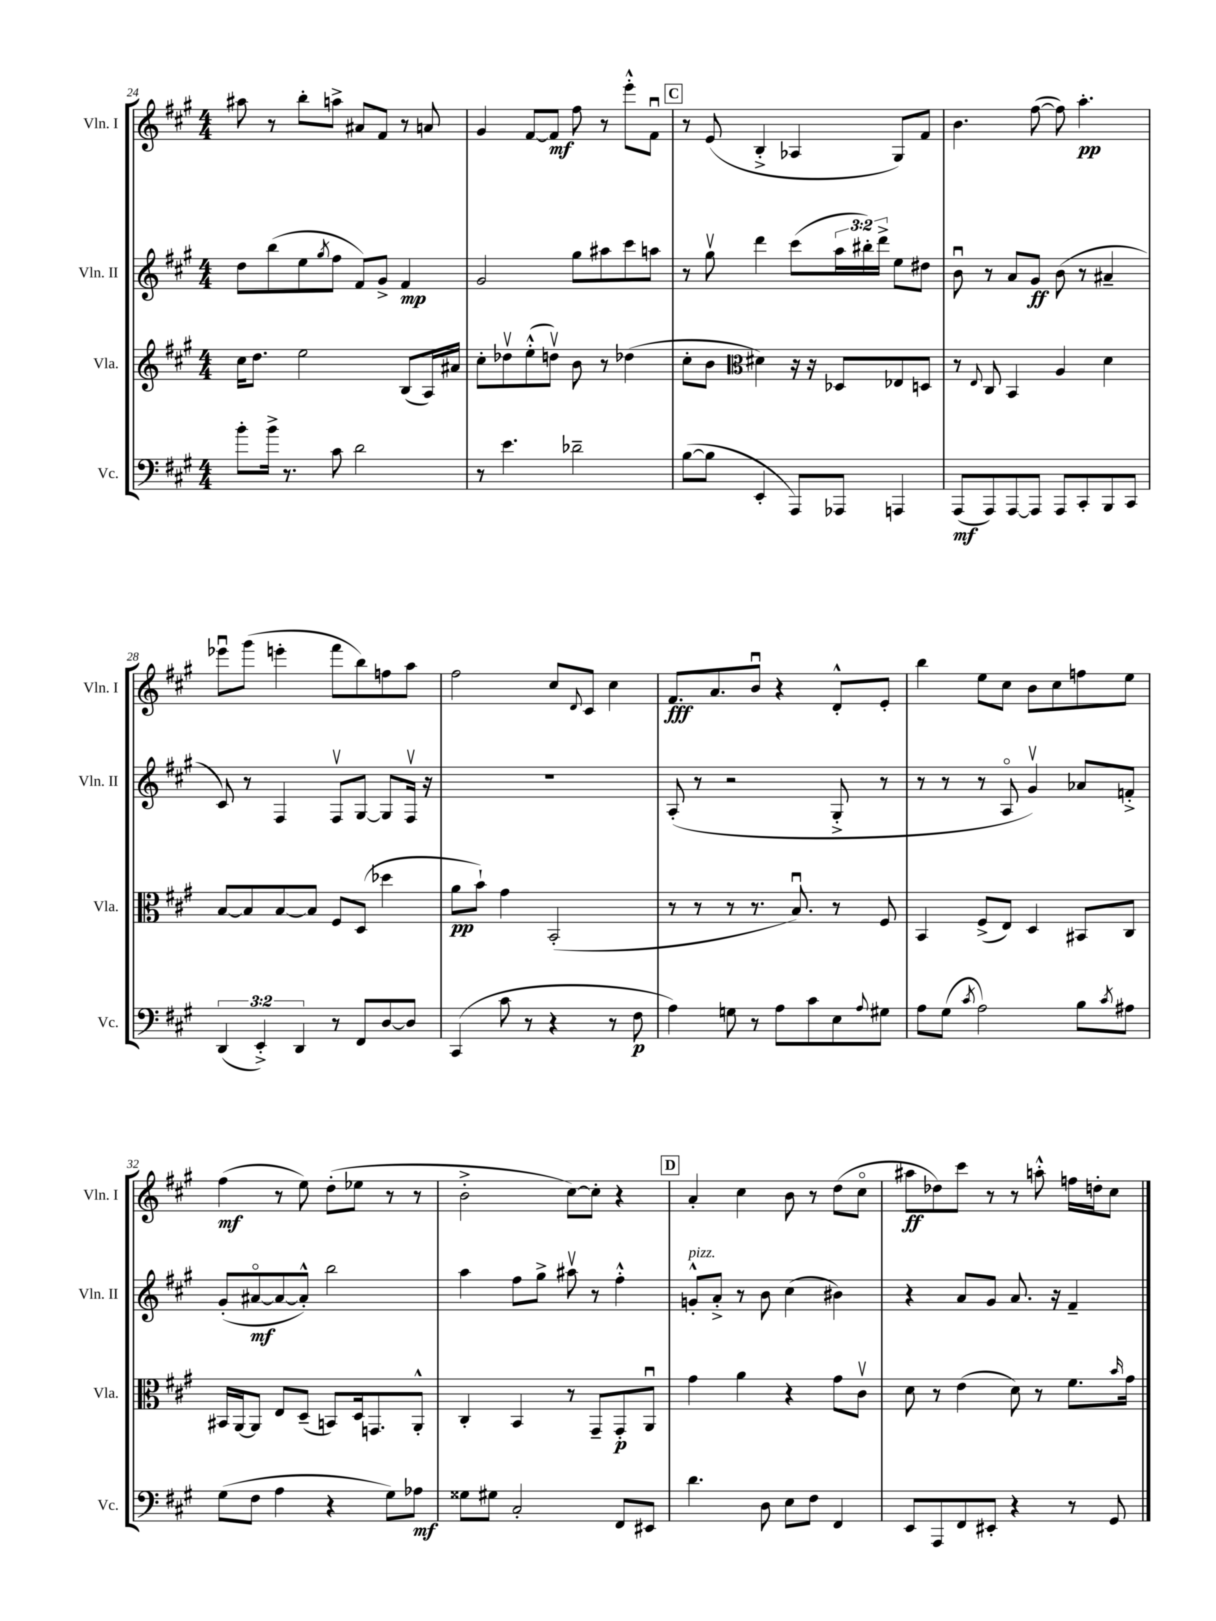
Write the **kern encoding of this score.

**kern	**kern	**kern	**kern
*staff4	*staff3	*staff2	*staff1
*clefF4	*clefG2	*clefG2	*clefG2
*k[f#c#g#]	*k[f#c#g#]	*k[f#c#g#]	*k[f#c#g#]
*M4/4	*M4/4	*M4/4	*M4/4
8b'\L	16cc#\LK	8dd\L	8aa#\
.	8.dd\J	.	.
16b^\Jk	.	(8bb\	8r
8.r	.	.	.
.	2ee\	8ee\	8bb'\L
.	.	8qgg#/	.
8c#\	.	8ff#\J	8aa^\J
2d\	.	8f#/L)	8a#/L
.	.	8g#^/J	8f#/J
.	(8B/L	4f#/	8r
.	16A/L)	.	8a/
.	16a#/JJ	.	.
=	=	=	=
8r	8cc#'\L	2g#/	4g#/
4.e\	8dd-v\	.	.
.	(8ee'^^\	.	[8f#/L
.	8ddv\J)	.	8f#/]J
2d-~\	8b\	8gg#\L	8ff#\
.	8r	8aa#\	8r
.	(4dd-\	8ccc#\	8eee'^^\L
.	.	8aa\J	8f#u\J
=	=	=	=
([8B\L	8cc#'\L	8r	8r
8B\]J	8b\J	8gg#v\	(8e/
*	*clefC3	*	*
4EE'/	4d#\)	4ddd\	4B'^/
8AAA/L)	16r	(8ccc#\L	4A-/
.	16r	.	.
8AAA-/J	8D-/L	24aa\L	.
.	.	24bb#'\)	.
.	.	24ddd^\JJ	.
4AAA/	8E-/	8ee\L	8G#/L)
.	8D/J	8dd#\J	8f#/J
=	=	=	=
(8AAA/L	8r	8bu\	4.b\
.	8qqE/	.	.
8AAA/)	8C#/	8r	.
[8AAA/	4BB/	8a/L	.
8AAA/]J	.	8g#/J	([8ff#\
8AAA/L	4A/	(8b\	8ff#\])
8CC#'/	.	8r	4.aa'\
8BBB/	4d\	4a#~/	.
8CC#/J	.	.	.
=	=	=	=
(6DD/	[8B/L	8c#/)	8eee-u\L
.	8B/]	8r	(8ggg#\J
6EE'^/)	.	.	.
.	[8B/	4F#/	4eee'\
6DD/	.	.	.
.	8B/]J	.	.
8r	8F#/L	8F#v/L	8fff#\L
8FF#/L	(8D/J	[8G#/J	8bb\)
[8D/	4dd-\	8G#/]L	8ff\
8D/]J	.	16F#v/Jk	8aa\J
.	.	16r	.
=	=	=	=
(4CC#/	8a\L	1r	2ff#\
.	8b`\J)	.	.
8c#\	4g#\	.	.
8r	.	.	.
4r	(2BB'/	.	8cc#/L
.	.	.	8qqd/
.	.	.	8c#/J
8r	.	.	4cc#\
8F#\	.	.	.
=	=	=	=
4A\)	8r	(8A'/	8.f#/L
.	8r	8r	.
.	.	.	8.a/
8G\	8r	2r	.
8r	8.r	.	8bu/J
8A\L	.	.	4r
.	8.Bu/)	.	.
8c#\	.	.	.
8E\	8r	8G#'^/	8d'^^/L
8qqA/	.	.	.
8G#\J	8F#/	8r	8e'/J
=	=	=	=
8A\L	4BB/	8r	4bb\
(8G#\J	.	8r	.
8qc#/	.	.	.
2A\)	(8F#^/L	8r	8ee\L
.	8E/J)	8Ao/	8cc#\J
.	4D/	4g#v/)	8b\L
.	.	.	8cc#\
8B\L	8BB#/L	8a-/L	8ff\
8qc#/	.	.	.
8A#\J	8C#/J	8f'^/J	8ee\J
=	=	=	=
(8G#\L	16BB#/LL	(8g#'/L	(4ff#\
.	[16AA/J	.	.
8F#\J	8AA/]J	[8a#o/	.
4A\	8E/L	8a#/_	8r
.	(8D~/J	8a#'^^/]J)	8ee\)
4r	8BB/L)	2bb\	(8dd'\L
.	16D/k	.	8ee-\J
.	8.GG/	.	.
8G#\L)	.	.	8r
8A-\J	8AA'^^/J	.	8r
=	=	=	=
8G##\L	4C#'/	4aa\	2b'^\
8G#\J	.	.	.
2C#'/	4BB/	8ff#\L	.
.	.	8gg#^\J	.
.	8r	8aa#v\	[8cc#\L)
.	8GG#~/L	8r	8cc#'\]J
8FF#/L	8GG#'/	4ff#'^^\	4r
8EE#/J	8AAu/J	.	.
=	=	=	=
4.d\	4g#\	8g'^^/L	4a'/
.	.	8a'^/J	.
.	4a\	8r	4cc#\
8D\	.	8b\	.
8E\L	4r	(4cc#\	8b\
8F#\J	.	.	8r
4FF#/	8g#\L	4b#\)	(8dd\L
.	8c#v\J	.	8cc#o\J
=	=	=	=
8EE/L	8d\	4r	8aa#\L
8AAA/	8r	.	8dd-\)
8FF#/	(4e\	8a/L	8ccc#\J
8EE#'/J	.	8g#/J	8r
4r	8d\)	8.a/	8r
.	8r	.	8aa'^^\
.	.	16r	.
8r	8.f#\L	4f#~/	16ff\LL
.	.	.	16dd'\J
8GG#/	.	.	8cc#\J
.	16qqb/	.	.
.	16g#\Jk	.	.
==	==	==	==
*-	*-	*-	*-
